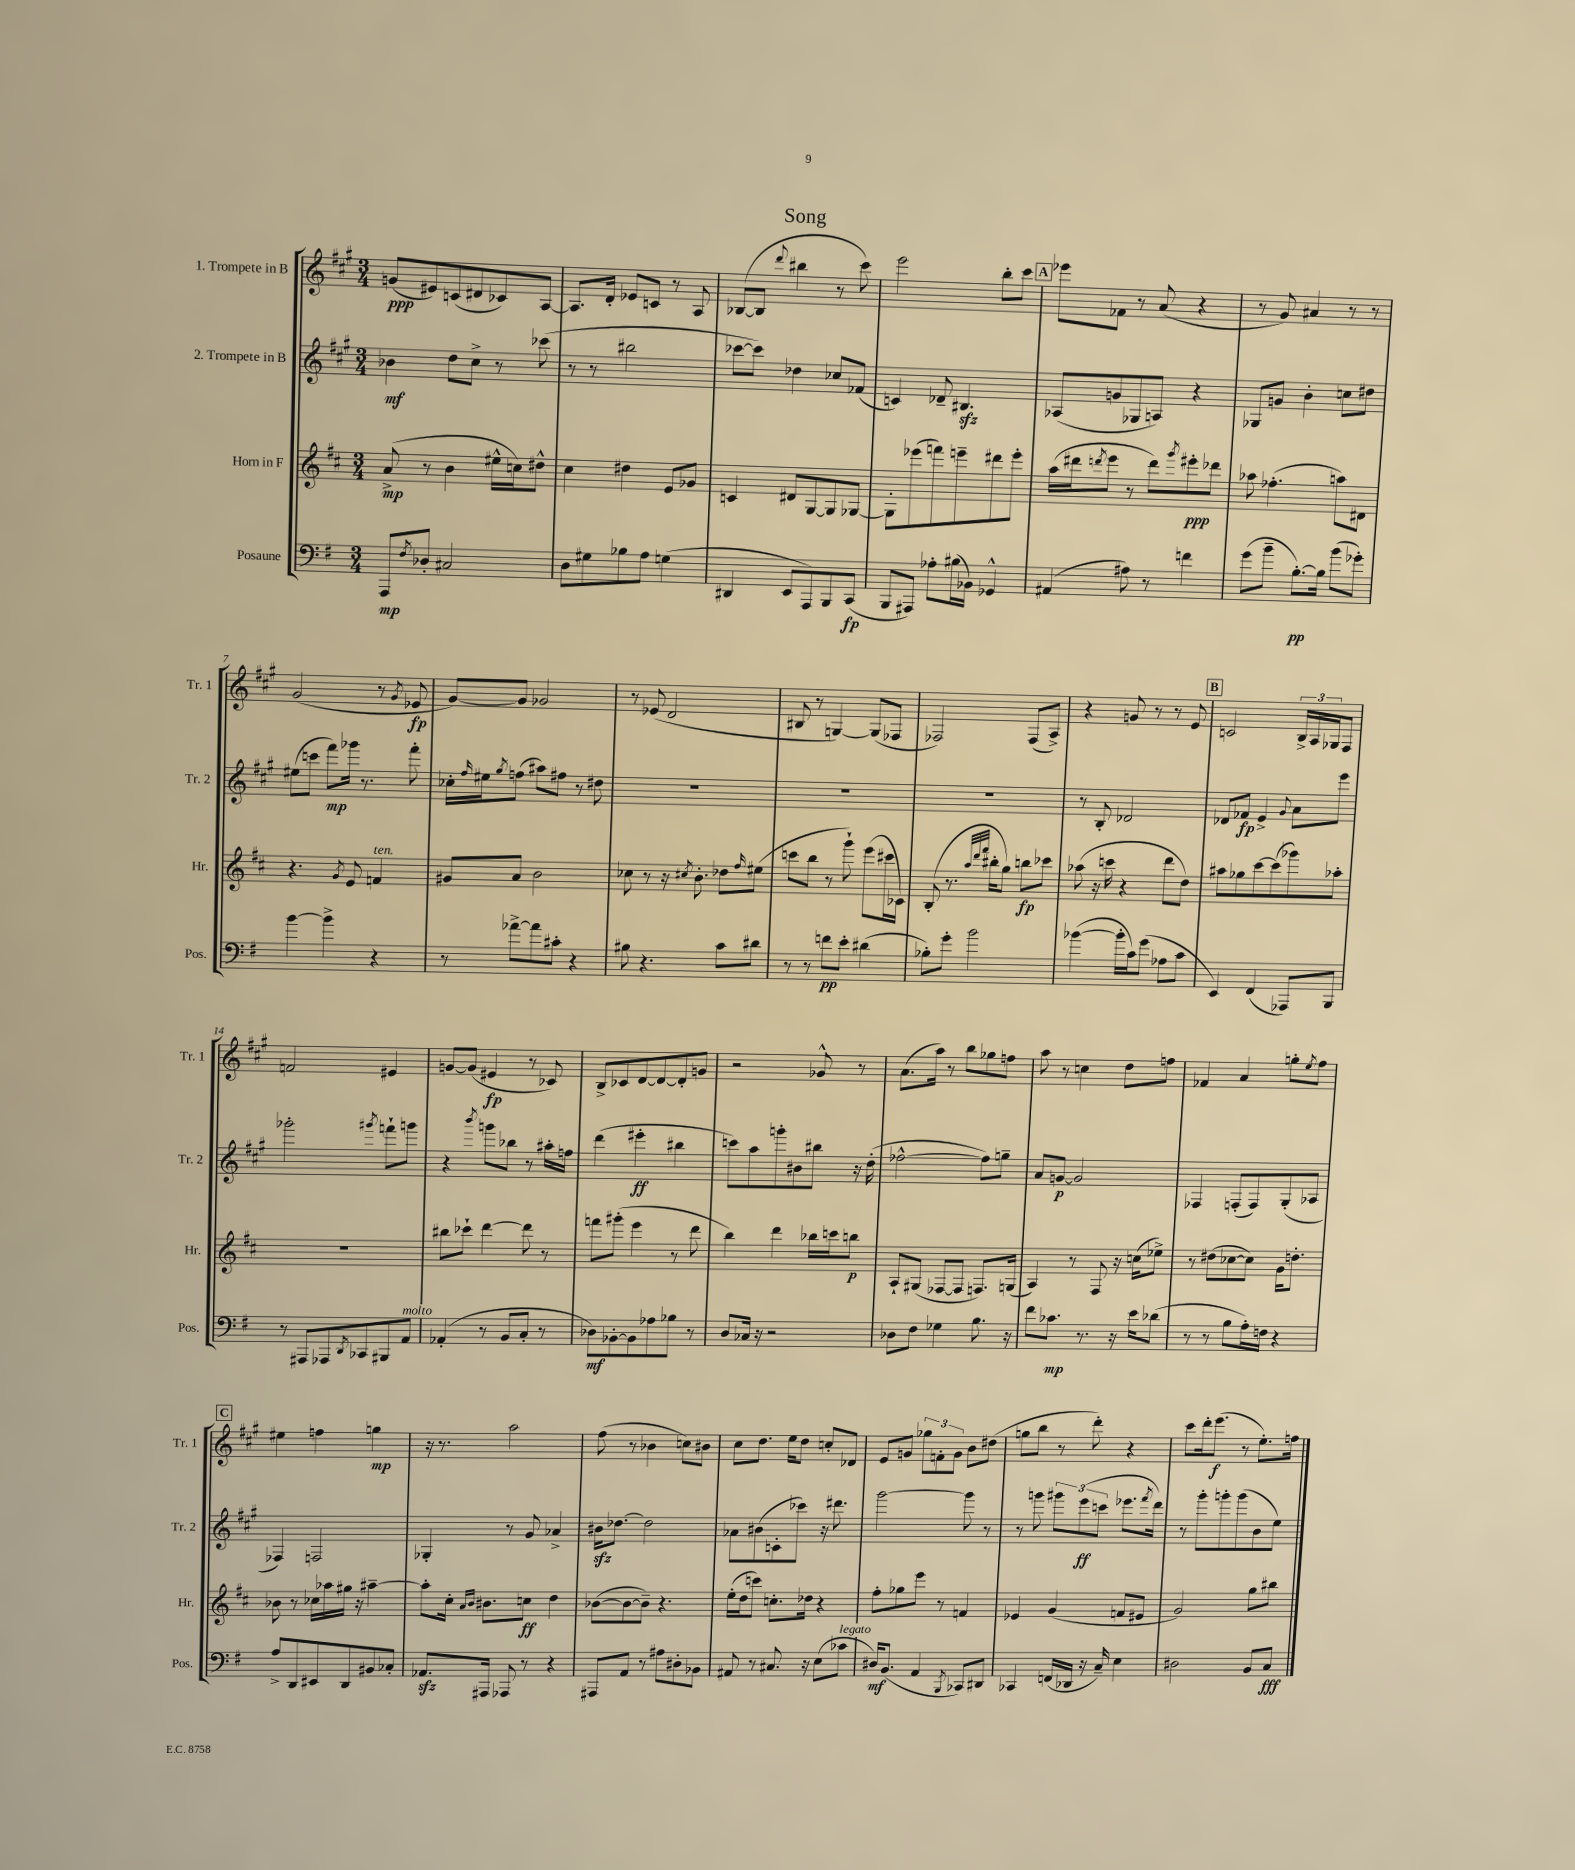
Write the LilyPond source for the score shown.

\header { title = "Song" }
<<
\new StaffGroup <<
\new Staff = "s0" \with { instrumentName = "1. Trompete in B" shortInstrumentName = "Tr. 1" } {
    \clef treble \key a \major \numericTimeSignature \time 3/4
    g'8\ppp( eis'8) c'8( dis'8 ces'8) a8~ |
    a8. d'16-. ees'8 c'8 r8 a8 |
    bes8~( bes8 \appoggiatura { d'''8 } bis''4 r8 cis'''8) |
    e'''2 b''8-. cis'''8 |
    \mark \markup { \box "A" } ees'''8 fes'8 r8 a'8( r4 |
    r8 gis'8) ais'4 r8 r8 |
    gis'2( r8 \acciaccatura { gis'8 } ees'8\fp |
    gis'8~) gis'8 ges'2 |
    r8 ees'8( d'2 |
    bis8 r8 g4~) g8( fes8 |
    fes2) fes8( a8->) |
    r4 g'8 r8 r8 e'8 |
    \mark \markup { \box "B" } c'2 \tuplet 3/2 { b16-> a16 ges16 } fis8 |
    f'2 eis'4 |
    g'8~ g'8( eis'4\fp r8 ces'8) |
    b8-> ces'8 d'8~ d'8~ d'8-. g'8 |
    r2 ges'8-^ r8 |
    a'8.( a''16) r8 b''8 ges''8 f''8 |
    a''8 r8 c''4 d''8 f''8 |
    fes'4 a'4 g''8-. \acciaccatura { e''8 } fis''8 |
    \mark \markup { \box "C" } eis''4 f''4 g''4\mp |
    r16 r8. a''2 |
    fis''8( r8 bes'4 c''8) bis'8 |
    cis''8 d''8. e''16 d''8 c''8-. des'8 |
    e'8 g'8 \tuplet 3/2 { ges''8 f'8-. g'8 } b'8 dis''8( |
    g''8 b''8 r8 d'''8-.) r4 |
    cis'''8 d'''16-. e'''8.\f( r8 e''8.-.) f''16 \bar "|." |
}
\new Staff = "s1" \with { instrumentName = "2. Trompete in B" shortInstrumentName = "Tr. 2" } {
    \clef treble \key a \major \numericTimeSignature \time 3/4
    bes'4\mf d''8 cis''8-> r8 ces'''8( |
    r8 r8 bis''2 |
    ces'''8~ ces'''8) des''4 ces''8 fes'8( |
    c'4) des'8-- bis4.\sfz |
    \mark \markup { \box "A" } aes8( g'8 ges8 a8) r4 |
    ges8 g'8 b'4-. c''8 dis''8 |
    eis''8( c'''8 fis'''8\mp) ges'''16 r8. fis'''8-. |
    ces''16-. \grace { fis''16 } eis''16 \acciaccatura { gis''8 } f''8( ais''8) fis''8 r8 dis''8 |
    R2. |
    R2. |
    R2. |
    r8 b8-. des'2 |
    \mark \markup { \box "B" } des'8 fes'8\fp e'4-> \appoggiatura { gis'8 } a'8 e'''8 |
    ges'''2-. \acciaccatura { gis'''8 } f'''8-! g'''8 |
    r4 \acciaccatura { b'''8 } g'''8 bes''8 r8 ais''16-. f''16 |
    d'''4( eis'''4-.\ff bis''4 |
    c'''8) a''8 g'''8-. bis'8 bis''8 r16 d''16-.( |
    fes''2~-^ fes''8) g''8-- |
    a'8 g'8~\p g'2 |
    fes4 f8-.( f8) gis8-.( aes8 |
    \mark \markup { \box "C" } fes4) f2 |
    ges4-. r8 gis'8 aes'4-> |
    bis'16\sfz des''8.~ des''2 |
    aes'8 bis'8( c'8-. ces'''8) r16 dis'''8. |
    gis'''2~ gis'''8 r8 |
    r8 g'''8 \tuplet 3/2 { gis'''8 e'''8\ff( c'''8 } ees'''8. \acciaccatura { fis'''8 } d'''16) |
    r8 gis'''8-. g'''8-. g'''8( b'8 e''8) \bar "|." |
}
\new Staff = "s2" \with { instrumentName = "Horn in F" shortInstrumentName = "Hr." } {
    \clef treble \key d \major \numericTimeSignature \time 3/4
    a'8->\mp( r8 b'4 eis''16-^ c''16) dis''8-^ |
    cis''4 dis''4 e'8 ges'8 |
    c'4 dis'8 g8~ g8 ges8~ |
    ges8-. ees'''8( f'''8) e'''8-- dis'''8 e'''8-. |
    \mark \markup { \box "A" } a''16( dis'''16 \acciaccatura { d'''8 } e'''8 r8 d'''8) \acciaccatura { g'''8 } eis'''8-.\ppp des'''8 |
    aes''8 fes''4.-.( a''8) dis'8 |
    r4. \acciaccatura { g'8 } e'8 f'4^\markup { \italic "ten." } |
    gis'8 a'8 b'2 |
    ces''8 r8 r16 \acciaccatura { cis''8 } b'8.-. des''8 \grace { fis''16 } eis''8( |
    c'''8 b''8 r8 g'''8-!) e'''8( cis'''16 ces'16) |
    b8-.( r8. \grace { a''32 d'''32 fis'''32 } bis''16-. g''8) b''8\fp ces'''8 |
    aes''8( r16 c'''16 r4 d'''8 d''8) |
    \mark \markup { \box "B" } ais''8 ges''8 cis'''8~ cis'''8( ges'''8) aes''8-. |
    R2. |
    bis''8 ces'''8-! d'''4~ d'''8 r8 |
    f'''8 gis'''8-.( e'''4 r8 d'''8 |
    b''4) d'''4 bes''16 c'''16 b''8\p |
    a8-! gis8( fes8~ fes8 f8.) g16( |
    a4) r8 fis8 r16 c''16( ees''8->) |
    r8 dis''8( ces''8~ ces''8) g'16 d''8.-. |
    \mark \markup { \box "C" } bes'8 r8 ces''16 aes''16 gis''16 r16 ais''4~-- |
    ais''8-. cis''16-. \grace { a'16 b'16 } bis'8. c''8\ff d''4 |
    bes'8~( bes'8~ bes'8--) r4. |
    e''16-.( d''16 c'''8) c''8.-. des''16 r4 |
    fis''8-. ges''8 e'''8 r8 f'4 |
    ees'4 g'4( f'8 eis'8 |
    g'2) g''8 bis''8 \bar "|." |
}
\new Staff = "s3" \with { instrumentName = "Posaune" shortInstrumentName = "Pos." } {
    \clef bass \key g \major \numericTimeSignature \time 3/4
    a,,8\mp \acciaccatura { fis8 } des8-. cis2 |
    d8 gis8 bes8 a8 g4( |
    dis,4 e,8 a,,8) b,,8 c,8\fp( |
    b,,8 ais,,8) aes8-. bis16( bes,16) ges,4-^ |
    \mark \markup { \box "A" } ais,4( ais8) r8 f'4 |
    g'8( b'8-- b8.~-.\pp) b16 b'8( ges'8-.) |
    b'4~ b'4-> r4 |
    r8 aes'8~-> aes'8 cis'8-. r4 |
    bis8 r4. c'8 dis'8 |
    r8 r8 f'8\pp e'8-. dis'4( |
    bes8-.) g'8-. b'2 |
    bes'4~( bes'16-. c'16) g'8( aes8 c'8 |
    \mark \markup { \box "B" } e,4) fis,4( aes,,8) b,,8 |
    r8 ais,,8 aes,,8 \acciaccatura { d,8 } ces,8 bis,,8 a,8^\markup { \italic "molto" } |
    aes,4-.( r8 b,8 c8-. r8 |
    des8\mf) bes,8~-. bes,8 aes8 bes8 r8 |
    d8 ces16 r16 r2 |
    des8 fis8 ges4 b8. r16 |
    fis'8 ces'8.\mp r8. r16 e'16 des'8( |
    r8 r8 b8 a16-.) f16 r4 |
    \mark \markup { \box "C" } a8-> d,8 eis,8 d,8 bis,8 ces8-. |
    aes,8.\sfz ais,,16 aes,,8 r8 r4 |
    ais,,8 a,8 r8 ais8 dis8-. bes,8 |
    ais,8 r8 cis8. r16 e8( ces'8^\markup { \italic "legato" } |
    dis16\mf) b,8.( a,4 \acciaccatura { b,,8 } ces,8) dis,8 |
    ces,4 f,16( des,16 r16 c16--) e4 |
    dis2 b,8 c8\fff \bar "|." |
}
>>
>>
